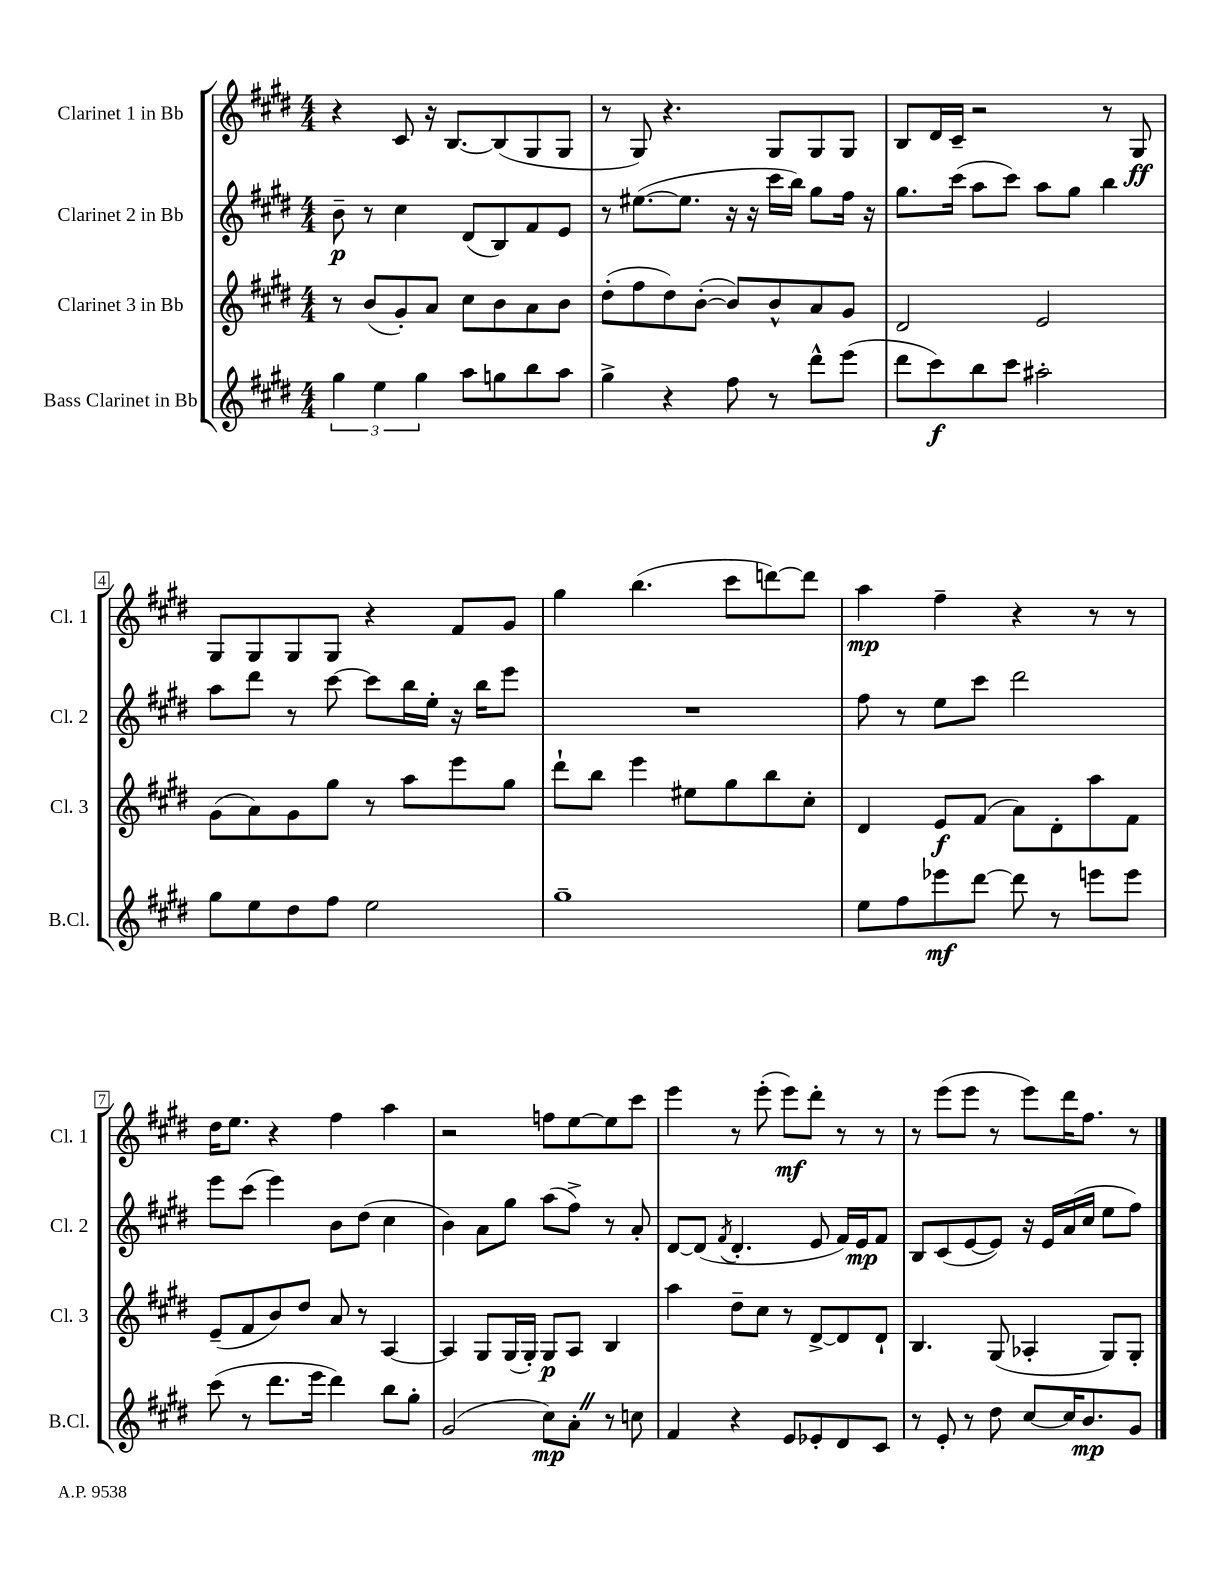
<<
\new StaffGroup <<
\new Staff = "s0" \with { instrumentName = "Clarinet 1 in Bb" shortInstrumentName = "Cl. 1" } {
    \clef treble \key e \major \numericTimeSignature \time 4/4
    r4 cis'8 r16 b8.~ b8( gis8 gis8 |
    r8 gis8) r4. gis8 gis8 gis8 |
    b8 dis'16 cis'16-- r2 r8 gis8\ff |
    gis8 gis8 gis8 gis8 r4 fis'8 gis'8 |
    gis''4 b''4.( cis'''8 d'''8~) d'''8 |
    a''4\mp fis''4-- r4 r8 r8 |
    dis''16 e''8. r4 fis''4 a''4 |
    r2 f''8 e''8~ e''8 cis'''8 |
    e'''4 r8 e'''8-.( e'''8\mf) dis'''8-. r8 r8 |
    r8 e'''8( e'''8 r8 e'''8) dis'''16 fis''8. r8 \bar "|." |
}
\new Staff = "s1" \with { instrumentName = "Clarinet 2 in Bb" shortInstrumentName = "Cl. 2" } {
    \clef treble \key e \major \numericTimeSignature \time 4/4
    b'8--\p r8 cis''4 dis'8( b8) fis'8 e'8 |
    r8 eis''8.~( eis''8. r16 r16 cis'''16 b''16) gis''8 fis''16 r16 |
    gis''8. cis'''16( a''8 cis'''8) a''8 gis''8 b''4 |
    a''8 dis'''8 r8 cis'''8~ cis'''8 b''16 e''16-. r16 b''16 e'''8 |
    R1 |
    fis''8 r8 e''8 cis'''8 dis'''2 |
    e'''8 cis'''8( e'''4) b'8 dis''8( cis''4 |
    b'4) a'8 gis''8 a''8( fis''8->) r8 a'8-. |
    dis'8~ dis'8( \acciaccatura { fis'8 } dis'4.-. e'8 fis'16) e'16\mp fis'8 |
    b8 cis'8( e'8~ e'8) r16 e'16 a'16( cis''16 e''8 fis''8) \bar "|." |
}
\new Staff = "s2" \with { instrumentName = "Clarinet 3 in Bb" shortInstrumentName = "Cl. 3" } {
    \clef treble \key e \major \numericTimeSignature \time 4/4
    r8 b'8( gis'8-.) a'8 cis''8 b'8 a'8 b'8 |
    dis''8-.( fis''8 dis''8) b'8~-.( b'8) b'8-^ a'8 gis'8 |
    dis'2 e'2 |
    gis'8( a'8) gis'8 gis''8 r8 a''8 e'''8 gis''8 |
    dis'''8-! b''8 e'''4 eis''8 gis''8 b''8 cis''8-. |
    dis'4 e'8\f fis'8( a'8) dis'8-. a''8 fis'8 |
    e'8--( fis'8 b'8) dis''8 a'8 r8 a4~ |
    a4 gis8 gis16( gis16-.) gis8\p a8 b4 |
    a''4 dis''8-- cis''8 r8 dis'8~-> dis'8 dis'8-! |
    b4. gis8( aes4-. gis8) gis8-. \bar "|." |
}
\new Staff = "s3" \with { instrumentName = "Bass Clarinet in Bb" shortInstrumentName = "B.Cl." } {
    \clef treble \key e \major \numericTimeSignature \time 4/4
    \tuplet 3/2 { gis''4 e''4 gis''4 } a''8 g''8 b''8 a''8 |
    gis''4-> r4 fis''8 r8 dis'''8-^ e'''8( |
    dis'''8 cis'''8\f) b''8 cis'''8 ais''2-. |
    gis''8 e''8 dis''8 fis''8 e''2 |
    gis''1-- |
    e''8 fis''8 ees'''8\mf dis'''8~ dis'''8 r8 e'''8 e'''8 |
    cis'''8( r8 dis'''8. e'''16 dis'''4) b''8 gis''8-. |
    gis'2( cis''8\mp) a'8-. \once \override BreathingSign.text = \markup { \musicglyph "scripts.caesura.straight" } \breathe r8 c''8 |
    fis'4 r4 e'8 ees'8-. dis'8 cis'8 |
    r8 e'8-. r8 dis''8 cis''8~ cis''16 b'8.\mp gis'8 \bar "|." |
}
>>
>>
\layout { \context { \Score \override BarNumber.stencil = #(make-stencil-boxer 0.1 0.3 ly:text-interface::print) } }
